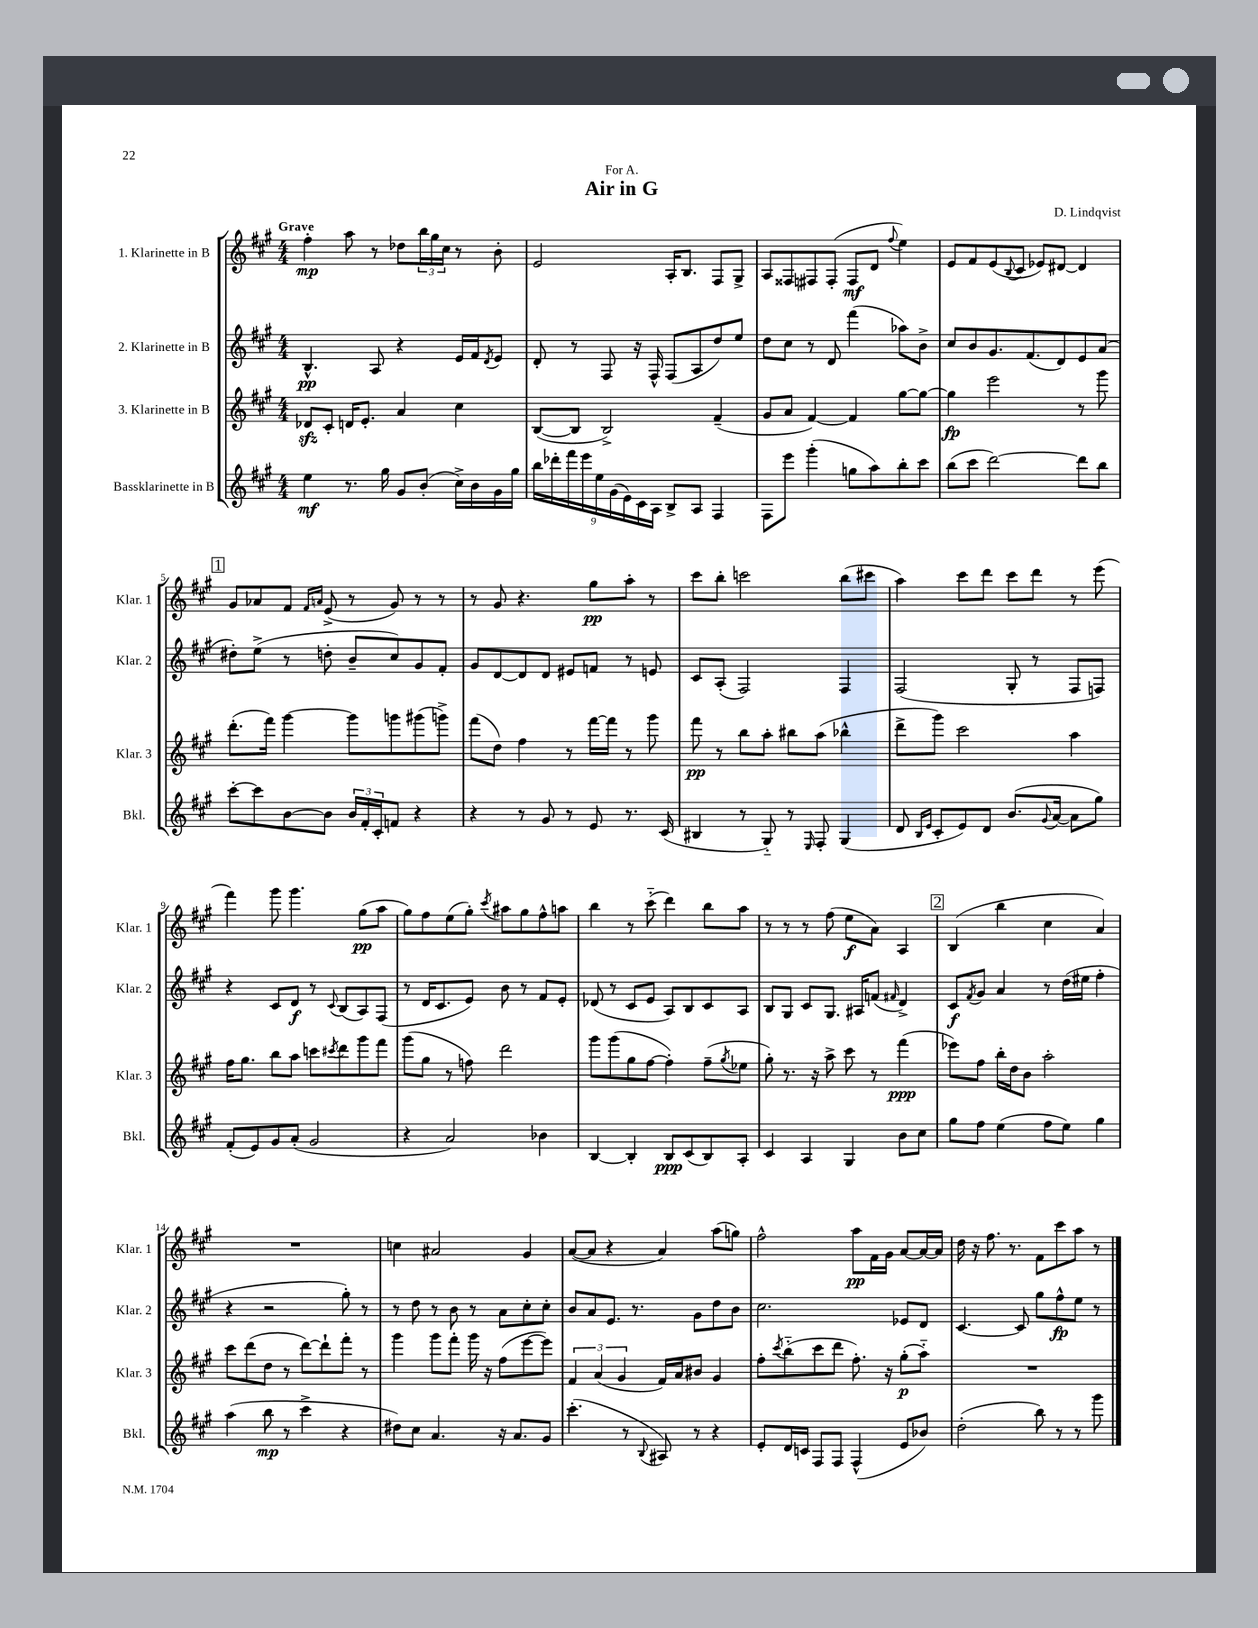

**kern	**kern	**kern	**kern
*staff4	*staff3	*staff2	*staff1
*clefG2	*clefG2	*clefG2	*clefG2
*k[f#c#g#]	*k[f#c#g#]	*k[f#c#g#]	*k[f#c#g#]
*M4/4	*M4/4	*M4/4	*M4/4
4ee\	8d-/L	4.B^^/	4ff#'\
.	8c#'/J	.	.
8.r	16d/LK	.	8aa\
.	8.e'/J	.	.
.	.	8A/	8r
16gg#\	.	.	.
8g#/L	4a/	4r	8dd-\L
(8b'/J	.	.	24bb\L
.	.	.	24gg#\
.	.	.	24cc#\JJ
16cc#^\LL)	4cc#\	16e/LL	8r
16b\	.	16f#/J	.
.	.	8qd/	.
16g#\	.	8e/J	8b'\
16gg#\JJ	.	.	.
=	=	=	=
18bb\LL	([8B/L	8d'/	2e/
18ddd-'\	.	.	.
18fff#\	.	.	.
.	8B/]J	8r	.
18eee\	.	.	.
18ee\	.	.	.
.	2B^/)	8F#/	.
(18g#\	.	.	.
18e\)	.	.	.
.	.	16r	.
18c#\	.	.	.
.	.	16F#^^/	.
18A\JJ	.	.	.
8B^/L	.	(8F#/L	16A'/LK
.	.	.	8.B/J
8A/J	.	8A/	.
4F#/	(4f#~/	8dd/)	8F#/L
.	.	8ee/J	8G#^/J
=	=	=	=
8F#\L	8g#/L	8dd\L	8A/L
8eee\J	8a/J	8cc#\J	8F##/
(4ggg#'\	[4f#/)	8r	8F#/
.	.	8d/	(8F#'/J
8gg\L	4f#/]	(4fff#\	8F#/L
8aa\)	.	.	8d/J
.	.	.	8qqff#/
8bb'\	[8gg#\L	8aa-\L)	4ee\)
8ccc#\J	8gg#\_J	8b^\J	.
=	=	=	=
(8bb\L	4gg#\]	8cc#/L	8e/L
8ccc#\J	.	8b/	8f#/
[2ddd\)	2eee\	8.g#/	(8e/
.	.	.	8qqB/
.	.	.	8c#/J
.	.	(8.f#/	.
.	.	.	8e-/L)
.	.	8d/)	[8d#/J
8ddd\]L	8r	8e/	4d#/]
8bb\J	8ggg#\	(8a/J	.
=	=	=	=
[8ccc#'\L	(8.ddd'\L	8dd#'\L)	8g#/L
8ccc#\]	.	(8ee^\J	8a-/
.	16fff#\Jk)	.	.
[8b\	[4ggg#\	8r	8f#/J
.	.	.	16qqf#/LL
.	.	.	16qqa/JJ
8b\]J	.	8dd'\	(8e^/
24b/LL	8ggg#\]L	8b~/L	8r
24f#'/	.	.	.
24c#'/J	.	.	.
8f/J	8ggg\	8cc#/)	8g#/)
4r	(8ggg#\	8g#/	8r
.	8ggg^\J)	8f#'/J	8r
=	=	=	=
4r	(8fff#\L	8g#/L	8r
.	8dd\J)	[8d/	8g#/
8r	4ff#\	8d/]	4.r
8g#/	.	8d/J	.
8r	8r	8e#/L	.
8e/	[16fff#\LL	8f/J	8gg#\L
.	16fff#\]JJ	.	.
8.r	8r	8r	8aa'\J
.	8ggg#\	8e/	8r
(16c#/	.	.	.
=	=	=	=
4B#/	8fff#\	8c#/L	8ccc#\L
.	8r	(8A'/J	8bb'\J
8r	8bb\L	2F#/)	2ccc\
8G#'~/)	8aa'\J	.	.
8r	8bb#\L	.	.
16qqE/	.	.	.
8F#'/	(8aa\J	.	.
(4G#/	4bb-^^\	4F#/	(8bb\L
.	.	.	8ccc#\J
=	=	=	=
8d/	8ddd^\L	(2F#/	4aa\)
16qqB/LL	.	.	.
16qqe/JJ	.	.	.
8c#'/L	8ggg#\J)	.	.
8e/)	2ccc#\	.	8ccc#\L
8d/J	.	.	8ddd\J
(8.b/L	.	8G#'/	8ccc#\L
.	.	8r	8ddd\J
8qqg#/	.	.	.
[16a/Jk	.	.	.
8a\]L	4aa\	8F#/L	8r
8gg#\J)	.	8F/J)	(8eee\
=	=	=	=
(8f#'/L	16ff#\LK	4r	4fff#\)
.	8.gg#\J	.	.
8e/)	.	.	.
8g#/	8bb\L	8c#/L	8ggg#\
(8a'/J	8aa\J	8d/J	4.ggg#\
2g#/	8ccc\L	8r	.
.	8qccc#/	8qqc#/	.
.	8ddd\	(8B/L	.
.	8ggg#\	8A/)	(8gg#\L
.	8fff#\J	(8F#/J	8aa\J
=	=	=	=
4r	(8ggg#\L	8r	8gg#\L)
.	8gg#\J	16d/LK	8ff#\
.	.	8.c#/	.
2a/)	8r	.	(8ee\
.	8ff\)	8e/J)	8gg#'\J)
.	.	.	8qccc#/
.	2ddd\	8b\	8aa#\L
.	.	8r	8gg#\
4b-\	.	8f#/L	8ff#^^\
.	.	8e'/J	8aa\J
=	=	=	=
[4B/	8ggg#\L	(8d-/	4bb\
.	(8ggg#\	8r	.
4B'/]	8gg#\	8c#/L	8r
.	[8ff#\J	8e/J	(8ccc#'~\
8B/L	4ff#'\])	8A/L)	4ddd\)
(8c#/	.	8B/	.
8B/)	(8ff#~\L	8c#/	8bb\L
.	8qgg#/	.	.
8A'/J	8ee-\J	8A/J	8aa\J
=	=	=	=
4c#/	8gg#'\)	8B/L	8r
.	8.r	8G#/J	8r
4A/	.	8c#/L	8r
.	16r	.	.
.	8aa^\	8.G#/J	(8ff#\
4G#/	8ccc#\	.	8ee\L
.	.	16A#/LK	.
.	8r	(8f/J	8a\J)
.	.	16qqf#/	.
8b\L	(4fff#\	4d^/)	4A/
8cc#\J	.	.	.
=	=	=	=
8gg#\L	8eee-\L)	8c#/L	(4B/
.	.	8qf#/	.
8ff#\J	8ff#\J	8g#/J	.
(4ee\	16bb'\LL	4a/	4bb\
.	16dd\J	.	.
.	8b\J	.	.
8ff#\L	2aa'\	8r	4cc#\
8ee\J)	.	(16dd\LL	.
.	.	16ee#\JJ	.
4gg#\	.	4ff#'\	4a/)
=	=	=	=
(4aa\	8ccc#\L	4r	1r
.	(8ddd\	.	.
8bb\	8dd\J	2r	.
8r	8r	.	.
4ccc#^\	[8ddd\L)	.	.
.	8ddd`\]	.	.
4r	8fff#'\J	8gg#'\)	.
.	8r	8r	.
=	=	=	=
8dd#\L)	4ggg#\	8r	4cc\
8cc#\J	.	8dd\	.
4.a/	8ggg#\L	8r	2a#/
.	8fff#'\J	8b\	.
.	16ggg#\	8r	.
.	16r	.	.
16r	(8ff#\L	8a\L	.
8.a/L	.	.	.
.	[8eee\	8cc#'\	4g#/
8g#/J	8eee\]J)	8cc#'\J	.
=	=	=	=
(4.ccc#'\	6f#/	8b/L	([8a/L
.	.	8a/	8a/]J
.	(6a/	.	.
.	.	8.e/J	4r
.	6g#/	.	.
8r	.	.	.
.	.	8.r	.
8qqB/	.	.	.
8A#/)	16f#/LL)	.	4a/)
.	16a/J	.	.
8r	8b#/J	8g#\L	.
4r	4g#/	8dd\	(8aa\L
.	.	8b\J	8gg\J)
=	=	=	=
8e'/L	8ff#'\L	2.cc#\	2ff#^^\
.	8qccc#/	.	.
16d/L	(8bb'~\	.	.
16c/JJ	.	.	.
8F#/L	8ccc#\	.	.
8F#/J	8ddd\J	.	.
(4F#^^/	8.ff#'\)	.	8aa\L
.	.	.	16f#\L
.	16r	.	16g#\JJ
8e/L	(8gg#'\L	8e-/L	[8a/L
8b-/J)	8aa'~\J)	8d/J	16a/_L
.	.	.	16a/]JJ
=	=	=	=
(2dd'\	1r	[4.c#/	16dd\
.	.	.	16r
.	.	.	8.ff#\
.	.	.	8.r
.	.	8c#/]	.
8bb\)	.	8gg#\L	8f#\L
8r	.	8ff#^^\	8ccc#\
8r	.	8ee\J	8aa\J
8ggg#\	.	8r	8r
==	==	==	==
*-	*-	*-	*-
